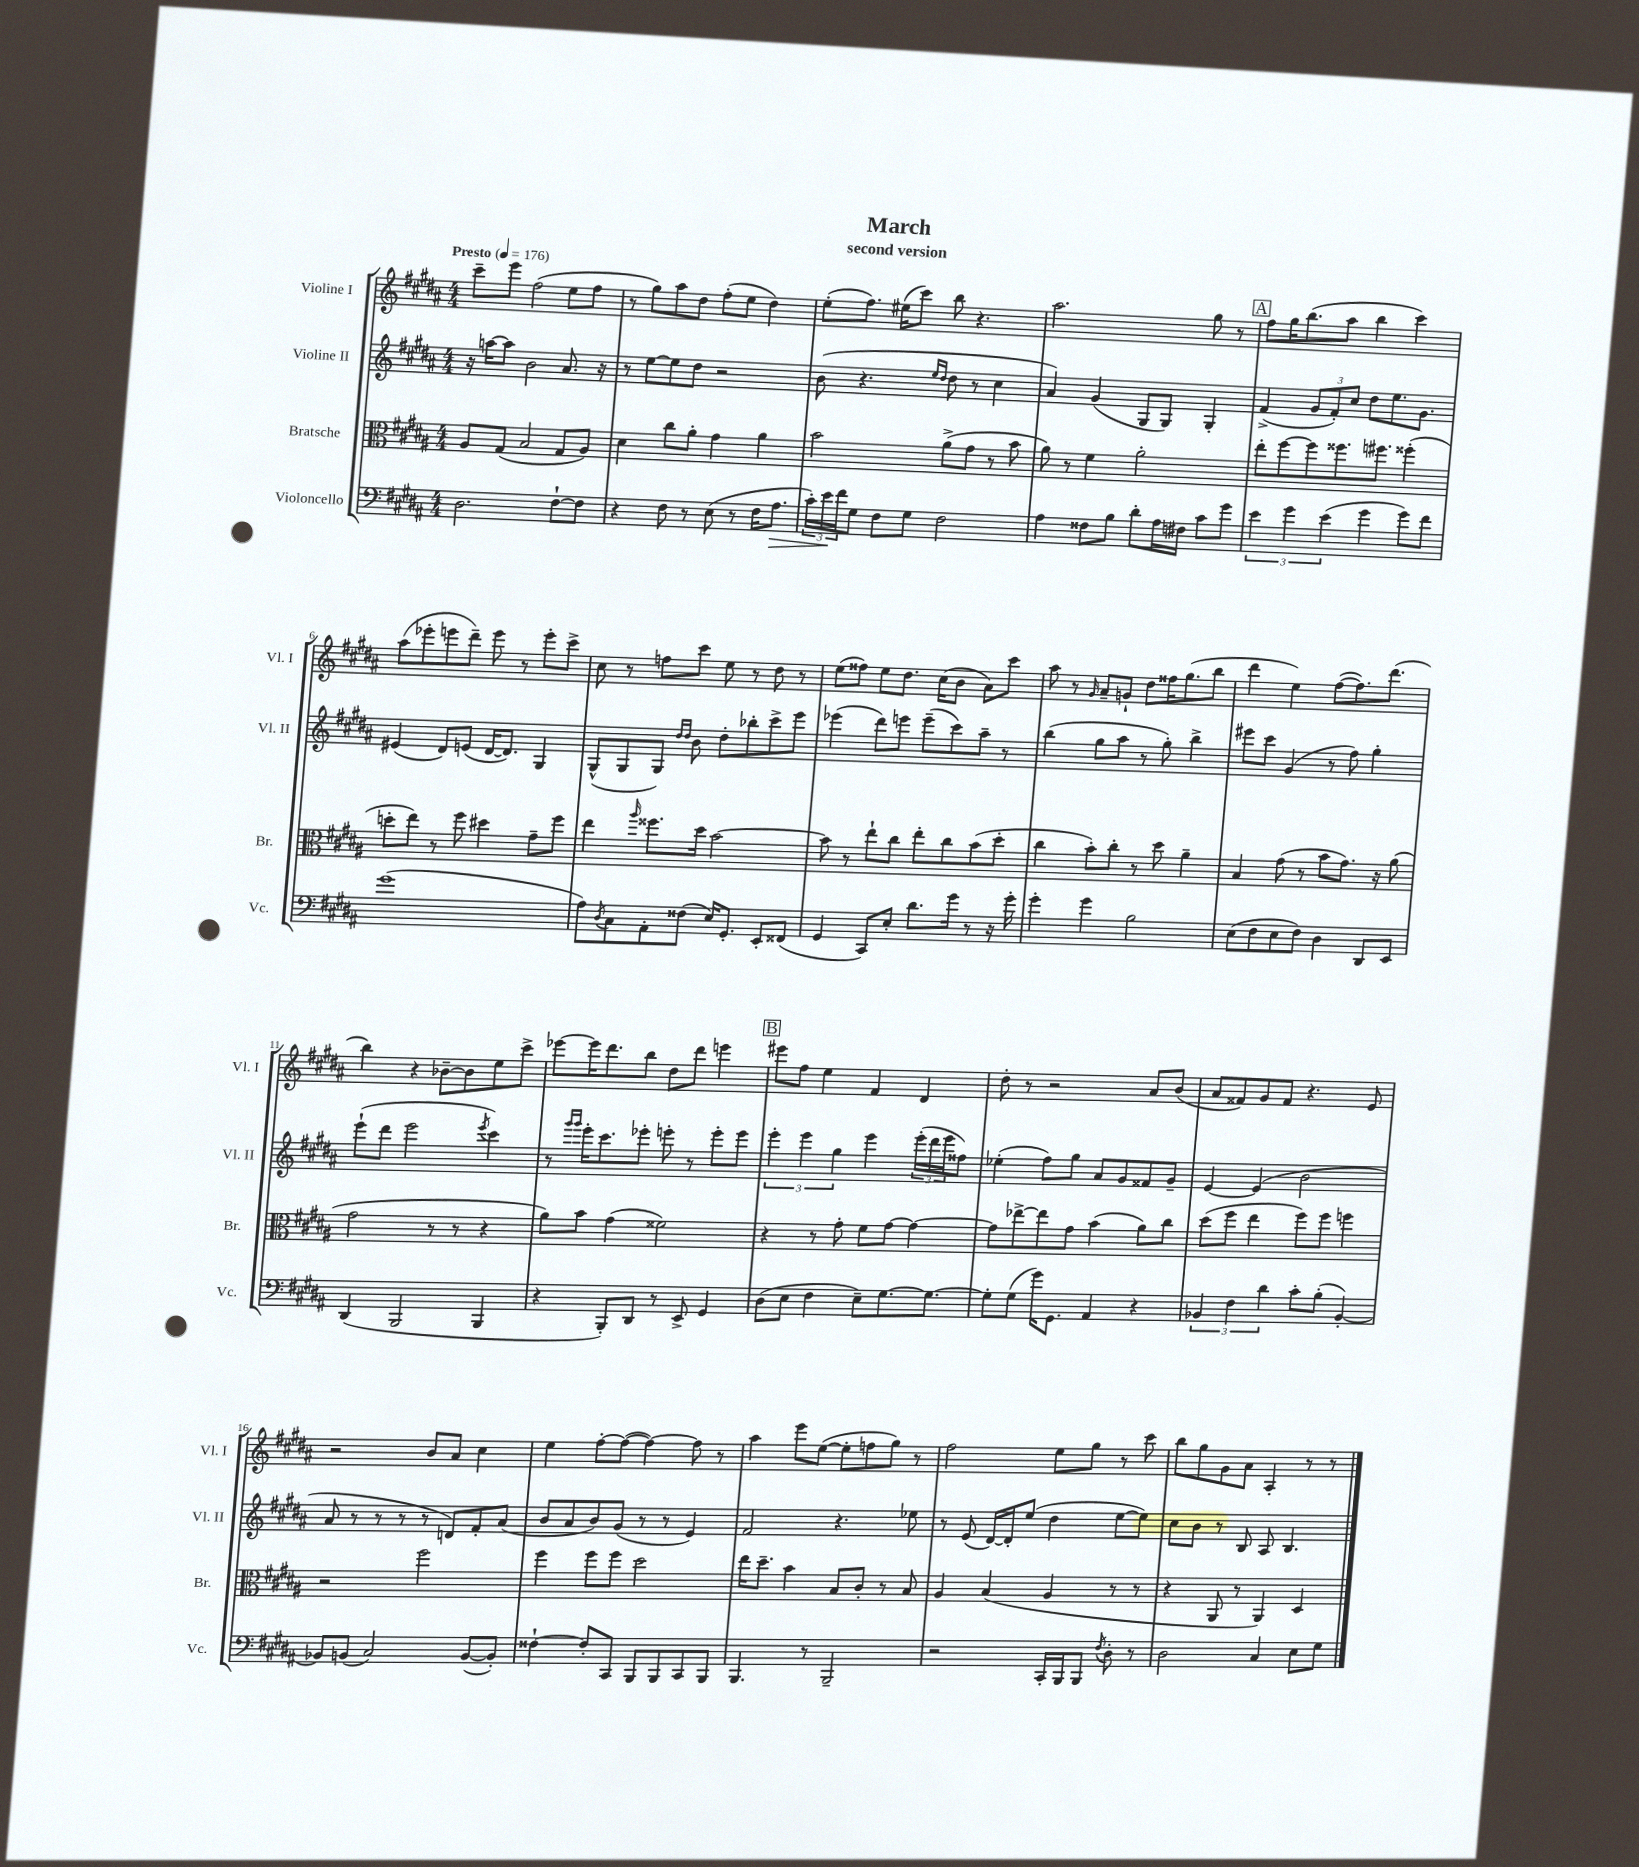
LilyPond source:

\header { title = "March" subtitle = "second version" }
<<
\new StaffGroup <<
\new Staff = "s0" \with { instrumentName = "Violine I" shortInstrumentName = "Vl. I" } {
    \clef treble \key b \major \numericTimeSignature \time 4/4 \tempo "Presto" 4 = 176
    cis'''8-- e'''8 fis''2( e''8 fis''8 |
    r8 gis''8) ais''8 dis''8 fis''8-.( e''8 dis''4) |
    e''8-.( fis''8.) eis''16( cis'''8) b''8 r4. |
    ais''2. gis''8 r8 |
    \mark \markup { \box "A" } fis''8 gis''16 b''8.( ais''8 b''4 cis'''4) |
    ais''8( ees'''8-. e'''8 dis'''8--) e'''8 r8 e'''8-. cis'''8-> |
    cis''8 r8 f''8 cis'''8 e''8 r8 dis''8 r8 |
    e''8( fisis''8) e''8 dis''8. cis''16( b'8 ais'8) cis'''8 |
    ais''8 r8 \grace { gis'16 } ais'8-- g'8-! dis''8 fisis''16 gis''8.( b''8 |
    dis'''4 e''4) fis''8~( fis''8.) dis'''8.( |
    b''4) r4 bes'8~-- bes'8 e''8 cis'''8-> |
    ees'''8~ ees'''16 dis'''8. b''8 dis''8 dis'''8 e'''4 |
    \mark \markup { \box "B" } eis'''8 fis''8 e''4 fis'4 dis'4 |
    dis''8-. r8 r2 ais'8 b'8( |
    ais'8 fisis'8) gis'8 fisis'8 r4. e'8 |
    r2 b'8 ais'8 cis''4 |
    e''4 fis''8~-. fis''8~( fis''4~) fis''8 r8 |
    ais''4 e'''8 e''8~( e''8-. f''8 gis''8) r8 |
    fis''2 e''8 gis''8 r8 cis'''8 |
    b''8 gis''8 gis'8 ais'8 ais4-. r8 r8 \bar "|." |
}
\new Staff = "s1" \with { instrumentName = "Violine II" shortInstrumentName = "Vl. II" } {
    \clef treble \key b \major \numericTimeSignature \time 4/4
    r16 a''16~ a''8 b'2 ais'8. r16 |
    r8 e''8~ e''8 dis''8 r2 |
    b'8( r4. \grace { e''16 dis''16 } dis''8 r8 cis''4 |
    ais'4) gis'4( gis8 gis8) gis4-. |
    \mark \markup { \box "A" } fis'4->( \tuplet 3/2 { gis'8 fis'8-.) cis''8 } dis''8 e''8. gis'8. |
    eis'4( dis'8) e'8( dis'16~ dis'8.) gis4 |
    gis8-^( gis8 gis8) \grace { dis''16 dis''16 } b'8 dis''8-. bes''8-. cis'''8-> e'''8 |
    ees'''4( dis'''8) e'''8 e'''8--( cis'''8) ais''8-- r8 |
    b''4( gis''8 ais''8 r8 gis''8-.) b''4-> |
    eis'''8 cis'''8 gis'4( r8 fis''8) gis''4-. |
    e'''8-!( dis'''8 e'''2 \acciaccatura { e'''8 } cis'''4) |
    r8 \grace { gis'''16 gis'''16 } e'''16-. cis'''8. ees'''8-. e'''8-. r8 e'''8-. e'''8 |
    \mark \markup { \box "B" } \tuplet 3/2 { e'''4-. e'''4 gis''4 } e'''4 \tuplet 3/2 { e'''16-.( dis'''16 e'''16 } fisis''8) |
    ees''4-.( fis''8) gis''8 ais'8 gis'8 fisis'8 gis'8-- |
    e'4~ e'4( b'2 |
    ais'8 r8 r8 r8 r8 d'8) fis'8-. ais'8( |
    b'8 ais'8 b'8) gis'8( r8 r8 e'4) |
    fis'2 r4. ees''8 |
    r8 e'8( dis'16~) dis'16-. e''8( dis''4 e''8~ e''8) |
    cis''8 b'8 r8 b8 ais8 b4. \bar "|." |
}
\new Staff = "s2" \with { instrumentName = "Bratsche" shortInstrumentName = "Br." } {
    \clef alto \key b \major \numericTimeSignature \time 4/4
    ais8 gis8( b2 gis8 ais8) |
    dis'4 cis''8 ais'8-. gis'4 ais'4 |
    b'2 ais'8->( gis'8 r8 b'8 |
    ais'8) r8 fis'4 ais'2-. |
    \mark \markup { \box "A" } e''8-. fis''8~ fis''8 fisis''8. fis''8. fisis''4-.( |
    d''8-. e''8) r8 fis''8 dis''4 gis'8-- fis''8 |
    e''4 \grace { ais''16 } fisis''8. dis''16 b'2~ |
    b'8 r8 e''8-! cis''8 e''8-. cis''8 b'8( dis''8-. |
    cis''4 b'8-.) cis''8-. r8 dis''8 ais'4-- |
    b4 gis'8( r8 b'8 gis'8.) r16 ais'8( |
    gis'2 r8 r8 r4 |
    ais'8) b'8 gis'4( fisis'2) |
    \mark \markup { \box "B" } r4 r8 gis'8-. fis'8 gis'8~ gis'4~ |
    gis'8 ees''8~-> ees''8 gis'8 b'4( ais'8) cis''8 |
    dis''8( fis''8 e''4 fis''8) fis''8 f''4 |
    r2 fis''2 |
    fis''4 fis''8 fis''8 dis''2 |
    e''16 dis''8.-- b'4 b8 cis'8-. r8 b8 |
    ais4 b4( ais4 r8 r8 |
    r4 ais,8 r8 ais,4) dis4 \bar "|." |
}
\new Staff = "s3" \with { instrumentName = "Violoncello" shortInstrumentName = "Vc." } {
    \clef bass \key b \major \numericTimeSignature \time 4/4
    dis2. fis8~-! fis8 |
    r4 fis8 r8 e8( r8 fis16 ais8.\> |
    \tuplet 3/2 { cis'16-.) e'16\! fis'16 } gis8 fis8 gis8 fis2 |
    ais4 fisis8 b8 dis'8-. ais16 fis16 cis'8 gis'8 |
    \mark \markup { \box "A" } \tuplet 3/2 { e'4 gis'4 e'4( } gis'4 gis'8) fis'8 |
    gis'1( |
    ais8) \acciaccatura { dis8 } cis8 ais,8-. fisis8( e16) gis,8.-. e,8-. fisis,8( |
    gis,4 cis,8) e8-. dis'8. gis'16 r8 r16 gis'16-. |
    gis'4-. gis'4 b2 |
    e8( fis8 e8 fis8) dis4 dis,8 e,8 |
    dis,4( b,,2 b,,4 |
    r4 b,,8-.) dis,8 r8 e,8-> gis,4 |
    \mark \markup { \box "B" } dis8( e8 fis4 e8--) gis8.~ gis8.~ |
    gis8-. gis8( gis'16) gis,8. ais,4 r4 |
    \tuplet 3/2 { bes,4 fis4 dis'4 } cis'8-. b8-.( bes,4~-.) |
    bes,8 b,8( cis2) b,8~( b,8-.) |
    fisis4~-! fisis8-. cis,8 b,,8 b,,8 cis,8 b,,8 |
    b,,4. r8 b,,2-- |
    r2 cis,16-. b,,16 b,,8 \acciaccatura { fis8 } dis8-. r8 |
    dis2 cis4 e8 gis8 \bar "|." |
}
>>
>>
